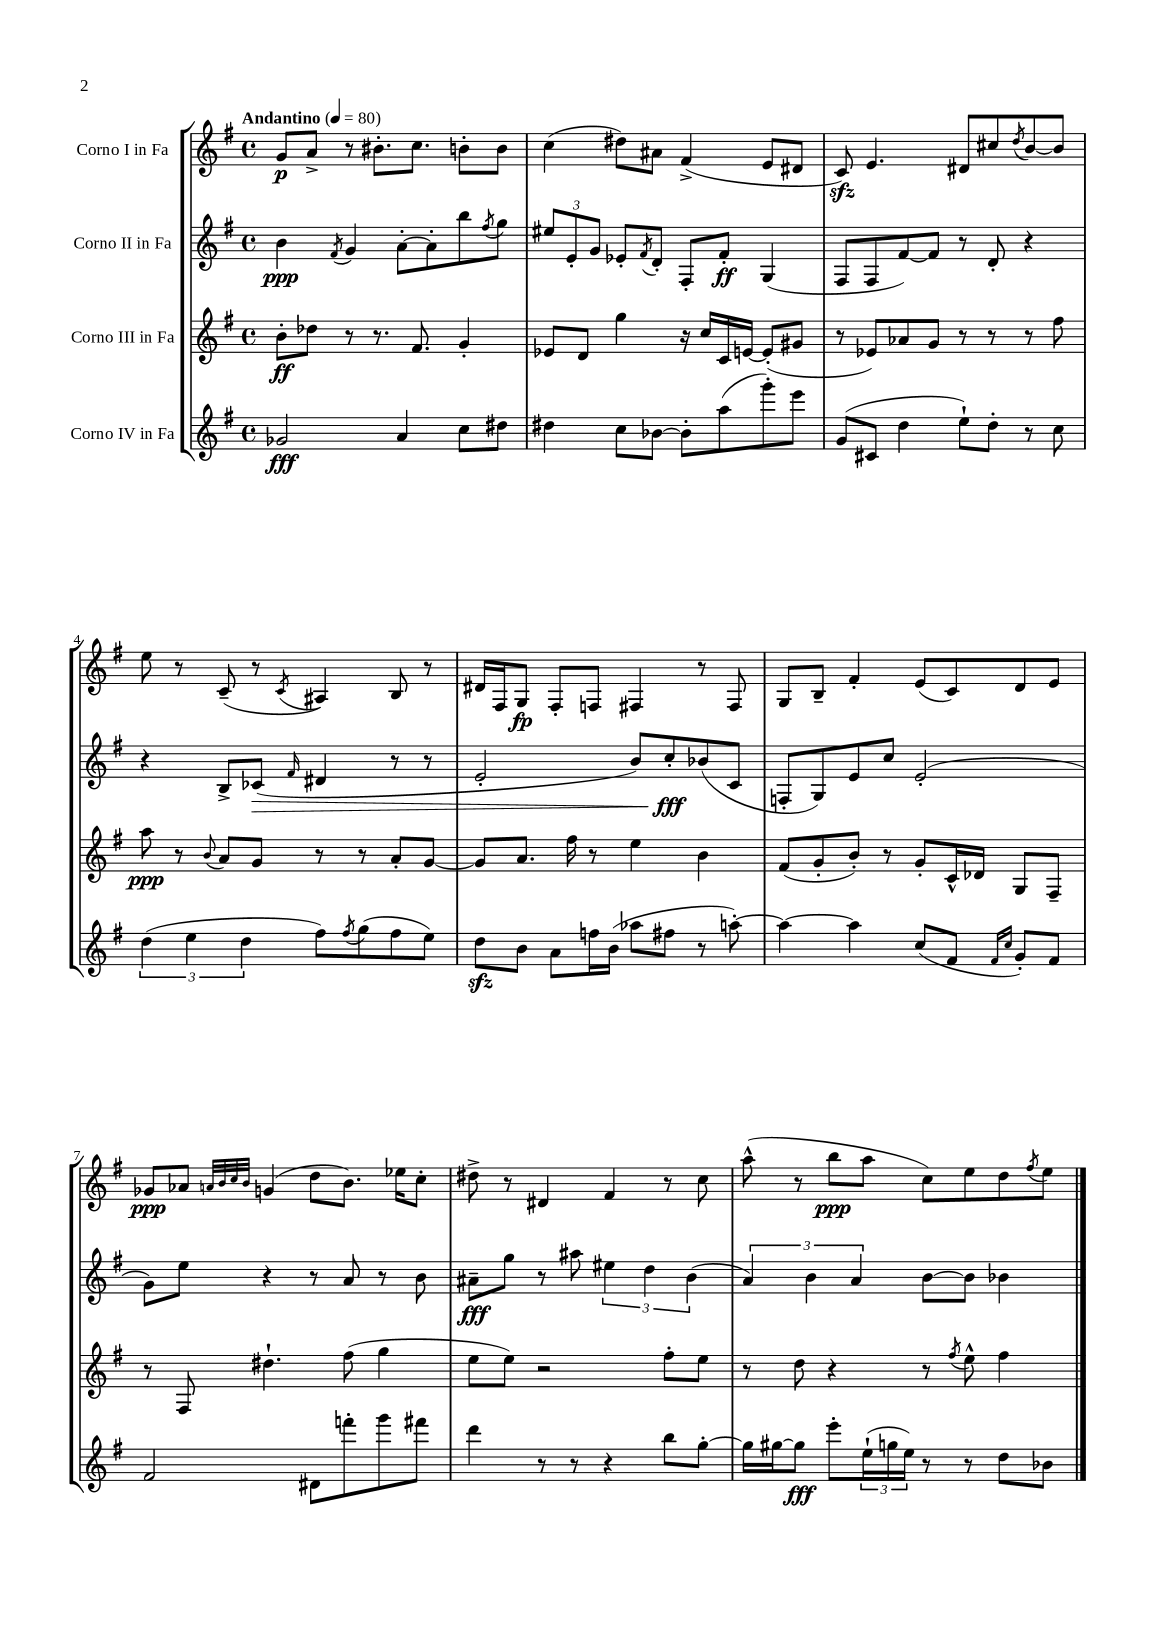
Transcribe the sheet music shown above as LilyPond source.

<<
\new StaffGroup <<
\new Staff = "s0" \with { instrumentName = "Corno I in Fa" } {
    \clef treble \key g \major \defaultTimeSignature \time 4/4 \tempo "Andantino" 4 = 80
    g'8\p a'8-> r8 bis'8.-. c''8. b'8-. b'8 |
    c''4( dis''8) ais'8 fis'4->( e'8 dis'8 |
    c'8\sfz) e'4. dis'8 cis''8 \acciaccatura { d''8 } b'8~ b'8 |
    e''8 r8 c'8--( r8 \acciaccatura { c'8 } ais4) b8 r8 |
    dis'16 fis16 g8\fp fis8-. f8 fis4 r8 fis8 |
    g8 b8-- fis'4-. e'8( c'8) d'8 e'8 |
    ges'8\ppp aes'8 \grace { a'32 b'32 c''32 b'32 } g'4( d''8 b'8.) ees''16 c''8-. |
    dis''8-> r8 dis'4 fis'4 r8 c''8 |
    a''8-^( r8 b''8\ppp a''8 c''8) e''8 d''8 \acciaccatura { fis''8 } e''8 \bar "|." |
}
\new Staff = "s1" \with { instrumentName = "Corno II in Fa" } {
    \clef treble \key g \major \defaultTimeSignature \time 4/4
    b'4\ppp \acciaccatura { fis'8 } g'4 a'8~-. a'8-. b''8 \acciaccatura { fis''8 } g''8 |
    \tuplet 3/2 { eis''8 e'8-. g'8 } ees'8-. \acciaccatura { fis'8 } d'8-. fis8-. fis'8-.\ff g4( |
    fis8 fis8 fis'8~) fis'8 r8 d'8-. r4 |
    r4 b8-> ces'8\>( \grace { fis'16 } dis'4 r8 r8 |
    e'2-. b'8) c''8-.\fff\! bes'8( c'8 |
    f8-. g8) e'8 c''8 e'2-.( |
    g'8) e''8 r4 r8 a'8 r8 b'8 |
    ais'8--\fff g''8 r8 ais''8 \tuplet 3/2 { eis''4 d''4 b'4( } |
    \tuplet 3/2 { a'4) b'4 a'4 } b'8~ b'8 bes'4 \bar "|." |
}
\new Staff = "s2" \with { instrumentName = "Corno III in Fa" } {
    \clef treble \key g \major \defaultTimeSignature \time 4/4
    b'8-.\ff des''8 r8 r8. fis'8. g'4-. |
    ees'8 d'8 g''4 r16 c''16 c'16 e'16~ e'8-.( gis'8 |
    r8 ees'8) aes'8 g'8 r8 r8 r8 fis''8 |
    a''8\ppp r8 \appoggiatura { b'8 } a'8 g'8 r8 r8 a'8-. g'8~ |
    g'8 a'8. fis''16 r8 e''4 b'4 |
    fis'8( g'8-. b'8-.) r8 g'8-. c'16-^ des'16 g8 fis8-- |
    r8 fis8 dis''4.-! fis''8( g''4 |
    e''8 e''8) r2 fis''8-. e''8 |
    r8 d''8 r4 r8 \acciaccatura { fis''8 } e''8-^ fis''4 \bar "|." |
}
\new Staff = "s3" \with { instrumentName = "Corno IV in Fa" } {
    \clef treble \key g \major \defaultTimeSignature \time 4/4
    ges'2\fff a'4 c''8 dis''8 |
    dis''4 c''8 bes'8~ bes'8-. a''8( g'''8-.) e'''8 |
    g'8( cis'8 d''4 e''8-!) d''8-. r8 c''8 |
    \tuplet 3/2 { d''4( e''4 d''4 } fis''8) \acciaccatura { fis''8 } g''8( fis''8 e''8) |
    d''8\sfz b'8 a'8 f''16 b'16( aes''8 fis''8 r8 a''8~-.) |
    a''4~ a''4 c''8( fis'8 \grace { fis'16 c''16 } g'8-.) fis'8 |
    fis'2 dis'8 f'''8-. g'''8 fis'''8 |
    d'''4 r8 r8 r4 b''8 g''8~-. |
    g''16 gis''16~ gis''8\fff e'''8-. \tuplet 3/2 { e''16-!( g''16 e''16) } r8 r8 d''8 bes'8 \bar "|." |
}
>>
>>
